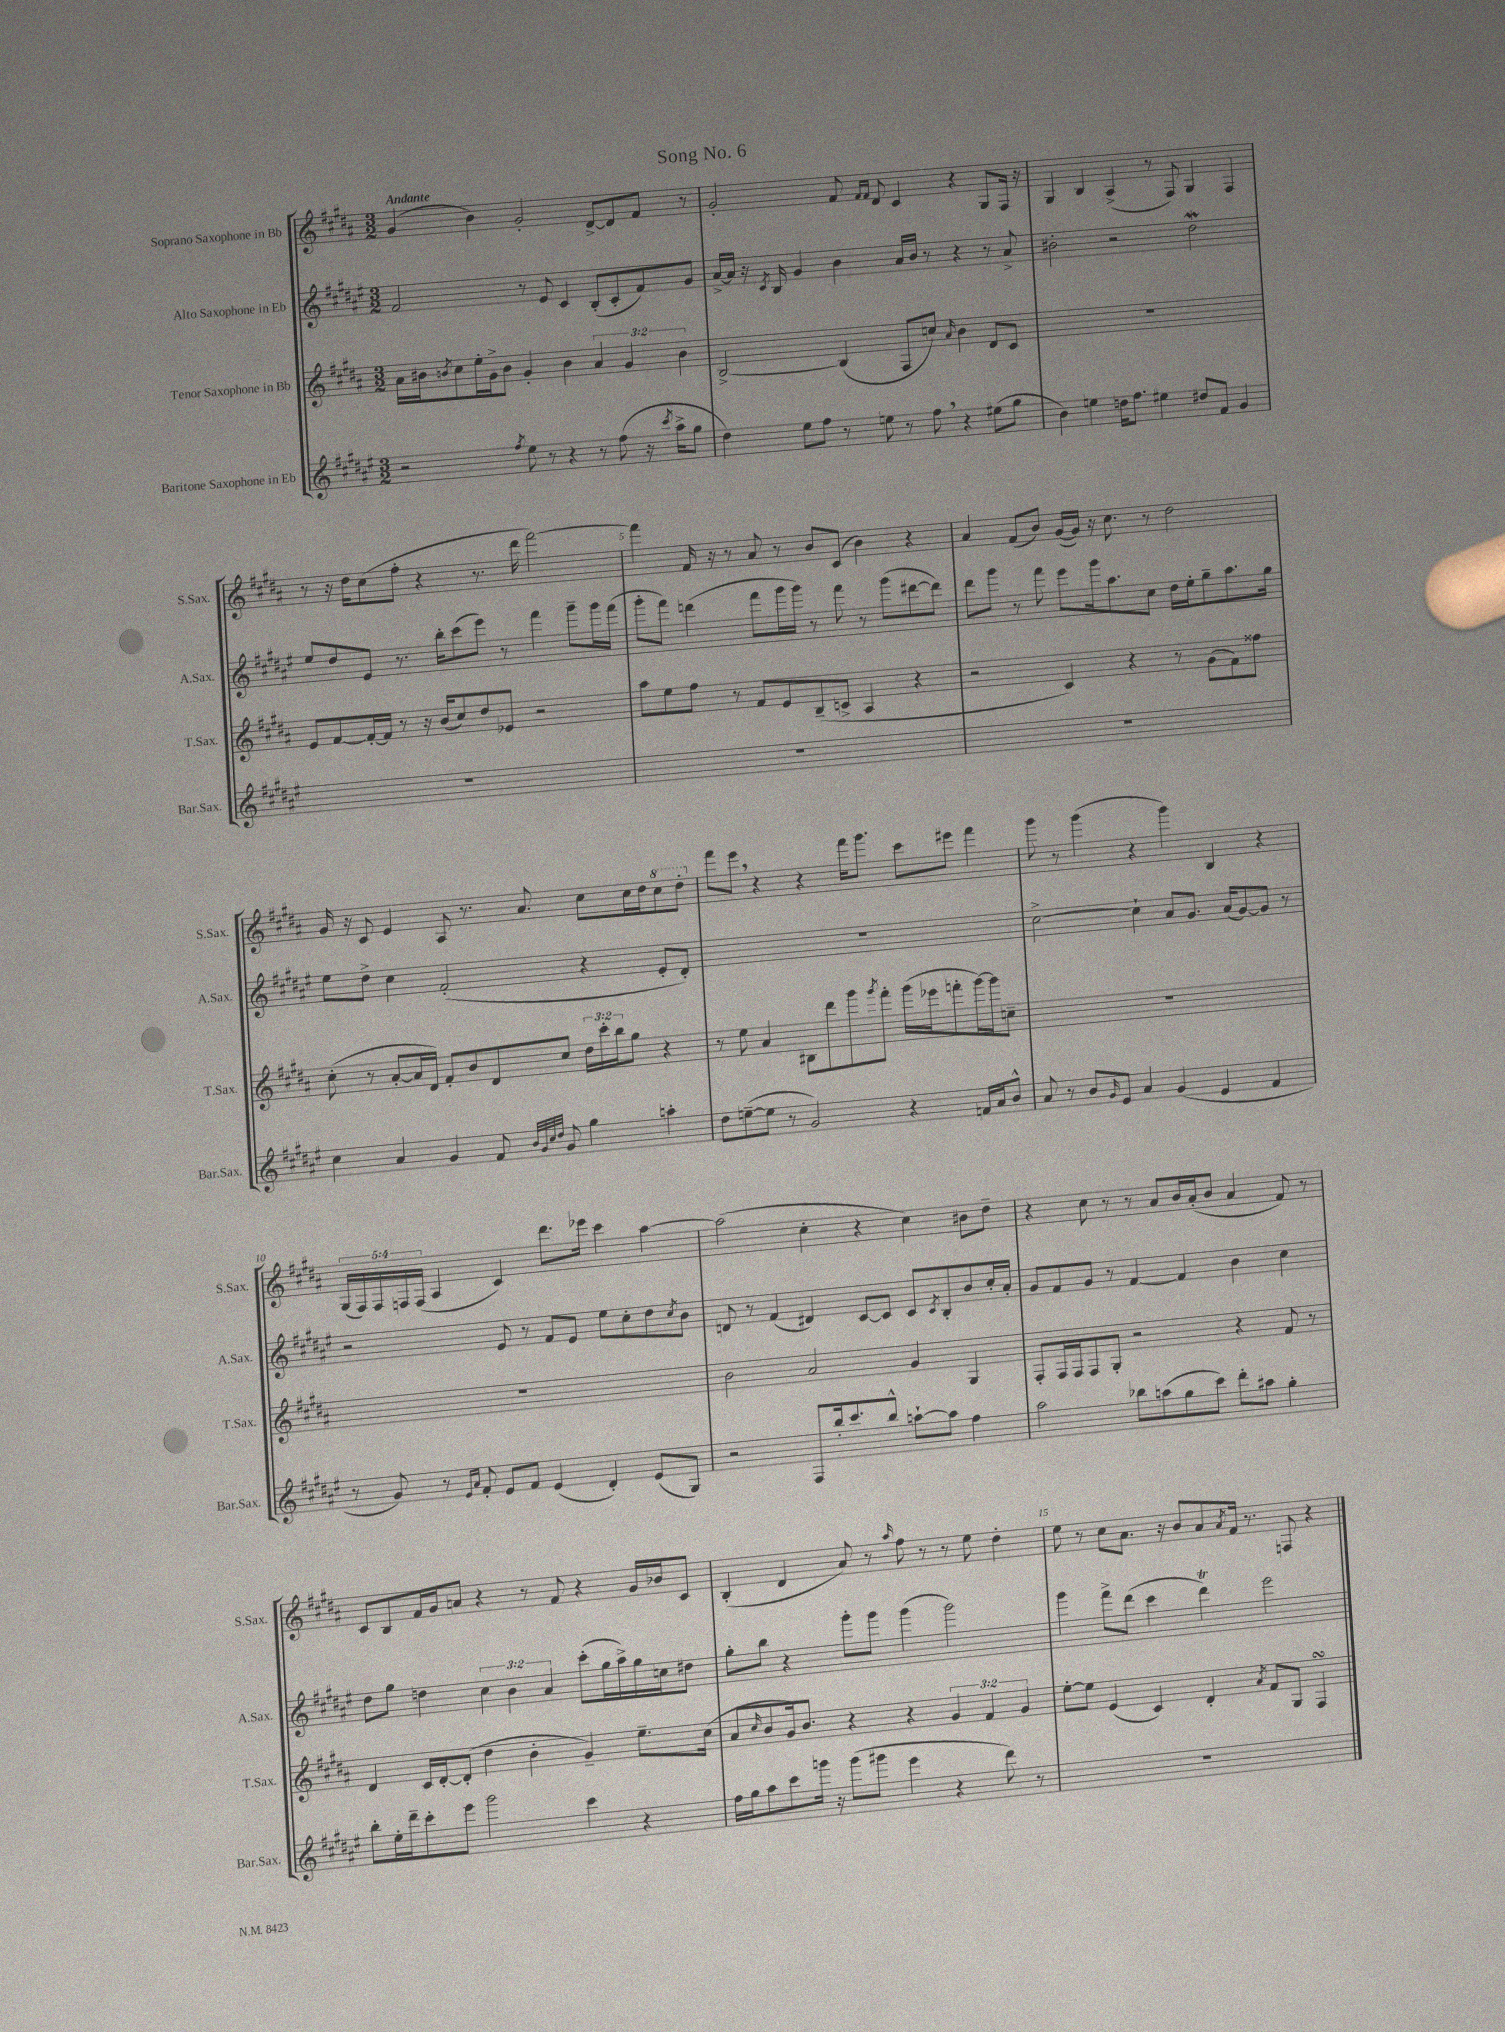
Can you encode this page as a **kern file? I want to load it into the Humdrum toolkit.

**kern	**kern	**kern	**kern
*staff4	*staff3	*staff2	*staff1
*clefG2	*clefG2	*clefG2	*clefG2
*k[f#c#g#d#a#e#]	*k[f#c#g#d#a#]	*k[f#c#g#d#a#e#]	*k[f#c#g#d#a#]
*M3/2	*M3/2	*M3/2	*M3/2
2r	16a#	2f#	(4g#
.	16b#	.	.
.	8qb	.	.
.	8cc#	.	.
.	16ee'	.	4b)
.	16g#^	.	.
.	8b	.	.
8qff#	.	.	.
8ee#	4g#'	8r	2g#'
8r	.	8e#	.
4r	4b	4c#	.
8r	6a#	(8B'	[8d#^
(8ff#	.	8c#'	8d#]
.	6g#	.	.
16r	.	8f#)	8f#
8qccc#	.	.	.
16aa#^	.	.	.
.	6b	.	.
8gg#	.	8g#	8r
=	=	=	=
4dd#)	[2B^	[16a#^	2g#'
.	.	16a#]	.
.	.	16r	.
.	.	8qc#	.
.	.	16B	.
8ee#	.	4g#	.
8ff#	.	.	.
8r	(4B]	4b	8f#
.	.	.	16qqf#
.	.	.	16qqf#
8ee	.	.	8d#
8r	8F#	16a#	4c#
.	.	16b	.
8ff#	8cc)	8r	.
.	16qqa#	.	.
4r	4b	4r	4r
(8ee#	8d#	8r	8G#
8gg#	8c#	8a#^	16F#
.	.	.	16r
=	=	=	=
4b)	1.r	2b#'	4G#
4ee	.	.	4B
16dd	.	2r	(4A#^
8.ff#	.	.	.
4ee#	.	.	8r
.	.	.	8F#)
8dd#	.	2dd#	4G#
8f#	.	.	.
4g#	.	.	4F#
=	=	=	=
1.r	8e	8ee#	8r
.	[8f#	8dd#	16r
.	.	.	16dd#
.	16f#'_	8e#	(8cc#
.	16f#]	.	.
.	8r	8.r	8ff#'
.	16r	.	4r
.	(16b	16bb'	.
.	8cc#)	(8ccc#	.
.	8dd#	8eee#)	8.r
.	8e-	8r	.
.	.	.	16ddd#
.	2r	4fff#	[2fff#)
.	.	8ggg#~	.
.	.	16ggg#	.
.	.	(16fff#	.
=	=	=	=
1.r	8aa#	8ggg#'	4fff#]
.	8ee	8fff#)	.
.	8ff#	(4ddd	16f#
.	.	.	16r
.	8r	.	8r
.	8f#	8fff#	8a#
.	8e	16ggg#	8r
.	.	16ggg#)	.
.	(8B~	8r	8b
.	8c^	8fff#	(8c#
.	4A#	8r	4b)
.	.	(8ggg#	.
.	4r	[8ddd#	4r
.	.	8ddd#])	.
=	=	=	=
1.r	2r	8ddd#	4a#
.	.	8ggg#	.
.	.	8r	(8f#
.	.	8fff#	8b)
.	4c#)	8eee#	([16g#
.	.	.	16g#])
.	.	16ggg#	16r
.	.	8.aa#	8.cc#
.	4r	.	.
.	.	8cc#	8r
.	8r	16dd#	2dd#
.	.	16ee#'	.
.	(8g#	8gg#~	.
.	8f#)	8.aa#	.
.	8ff##	.	.
.	.	16gg#	.
=	=	=	=
4cc#	(8cc#'	8ee#	16g#
.	.	.	16r
.	8r	8dd#^	8c#
4a#	[8a#'	4cc#	4e
.	16a#]	.	.
.	16d#)	.	.
4g#	8f#'	(2f#'	8A#
.	8b	.	8.r
8f#	8d#	.	.
.	.	.	8.a#
32qqb	.	.	.
32qqg#	.	.	.
32qqcc#	.	.	.
32qqdd#	.	.	.
8g#	8cc#	.	.
4gg#	24dd#	4r	8cc#
.	24ccc#'	.	.
.	24bb	.	.
.	8gg#	.	16cc#
.	.	.	16dd#
4aa'	4r	8e#'	8ccc#
.	.	8d#')	8ddd#'
=	=	=	=
8dd#	8r	1.r	8fff#
([8ee~	8ee	.	8eee
8ee]	4a#	.	4r
8r	.	.	.
2g#)	8B#	.	4r
.	8ddd#	.	.
.	8ggg#	.	16fff#
.	.	.	8.ggg#
.	8qggg#	.	.
.	8fff#'	.	.
4r	(16ggg#	.	8ccc#
.	16eee-	.	.
.	8fff'	.	8eee#
16f	[16ggg#)	.	4fff#
16a#	16ggg#]	.	.
8b^^	8cc~	.	.
=	=	=	=
8a#	1.r	[2cc#^	8ggg#
8r	.	.	8r
8b	.	.	(4ggg#
16qqg#	.	.	.
8e#	.	.	.
4a#	.	4cc#`]	4r
(4g#	.	8a#	4ggg#)
.	.	8.g#	.
4e#	.	.	4B
.	.	(16a#	.
.	.	[8g#)	.
4f#	.	8g#]	4r
.	.	8r	.
=	=	=	=
8r	1.r	2r	(20G#
.	.	.	20F#)
.	.	.	20F#
8g#)	.	.	.
.	.	.	20F
.	.	.	(20F
8r	.	.	4A#
16qqe#	.	.	.
16qqa#	.	.	.
8f#'	.	.	.
8e#	.	8e#	4c#)
8f#	.	8r	.
(4e#	.	8f#	8.ddd#
.	.	8e#	.
.	.	.	16eee-
4d#')	.	8ee#	4ccc#
.	.	8cc#'	.
(8e#	.	8dd#	[4aa#
.	.	8qcc#	.
8G#)	.	8b	.
=	=	=	=
2r	2b	8d	(2aa#]
.	.	8r	.
.	.	(4f#	.
8F#	2a#	4d#)	4cc#'
16bb'	.	.	.
8.ccc#	.	.	.
.	.	[8c#	4r
8bb^^	.	8c#]	.
[8aa`	4g#	8c#	4cc#)
.	.	8qc#	.
8aa]	.	8B'	.
4ff#	4G#	8b	8b#
.	.	16cc#'	8dd#~
.	.	16a#'	.
=	=	=	=
2aa#	8F#'	8g#	4r
.	16F#	8f#	.
.	16F#	.	.
.	8F#	8g#	8cc#
.	8G#'	8r	8r
8bb-	2r	[4f#	8r
(8aa	.	.	8a#
8gg#	.	4f#]	16b
.	.	.	(16a#'
8ccc#)	.	.	8b
8ddd#'	4r	4b	4a#
8aa#	.	.	.
4gg#'	8f#	4cc#	8f#)
.	8r	.	8r
=	=	=	=
8bb'	4d#	8dd#	8c#
16ee#'	.	8gg#	8B
16ddd#~	.	.	.
8ccc#'	16c#	4dd	16f#
.	[16d#'	.	16g#
8eee#	(8d#']	.	8a
2ggg#	4dd#	6cc#	4r
.	.	6b	.
.	4b'	.	8r
.	.	6a#	.
.	.	.	8f#
4ccc#	4g#~)	(8ccc#'	4r
.	.	16gg#	.
.	.	16aa#^)	.
4r	8.ee~	16gg#	16g#
.	.	16cc	16b-
.	.	8dd#	8c#
.	(16cc#	.	.
=	=	=	=
16ff#	8a#	8gg#'	(4B'
16gg#	.	.	.
.	16qqcc#	.	.
8aa#	8b	8bb	.
8ccc#	16g#)	4r	4d#
.	8.b	.	.
16ggg	.	.	.
16r	.	.	.
(8ggg	4r	8ggg#'	8a#)
8ggg#	.	8ggg#	8r
.	.	.	16qqaa#
4eee#	4r	(4ggg#	8ff#
.	.	.	8r
4r	6g#	2ggg#)	8r
.	.	.	8ee
.	6f#	.	.
8ddd#)	.	.	4dd#'
.	6g#	.	.
8r	.	.	.
=	=	=	=
1.r	[8ee'	4ggg#	8ee
.	8ee]	.	8r
.	(4e	8fff#^	8cc#
.	.	(8ddd#	8.a#
.	4c#)	4ccc#	.
.	.	.	16r
.	.	.	8b
.	4d#'	4ddd#)	8a#
.	.	.	8qa#
.	.	.	16f#
.	.	.	8.r
.	8qa#	.	.
.	8f#	2eee#	.
.	8G#	.	8F
.	4F#	.	4r
==	==	==	==
*-	*-	*-	*-
